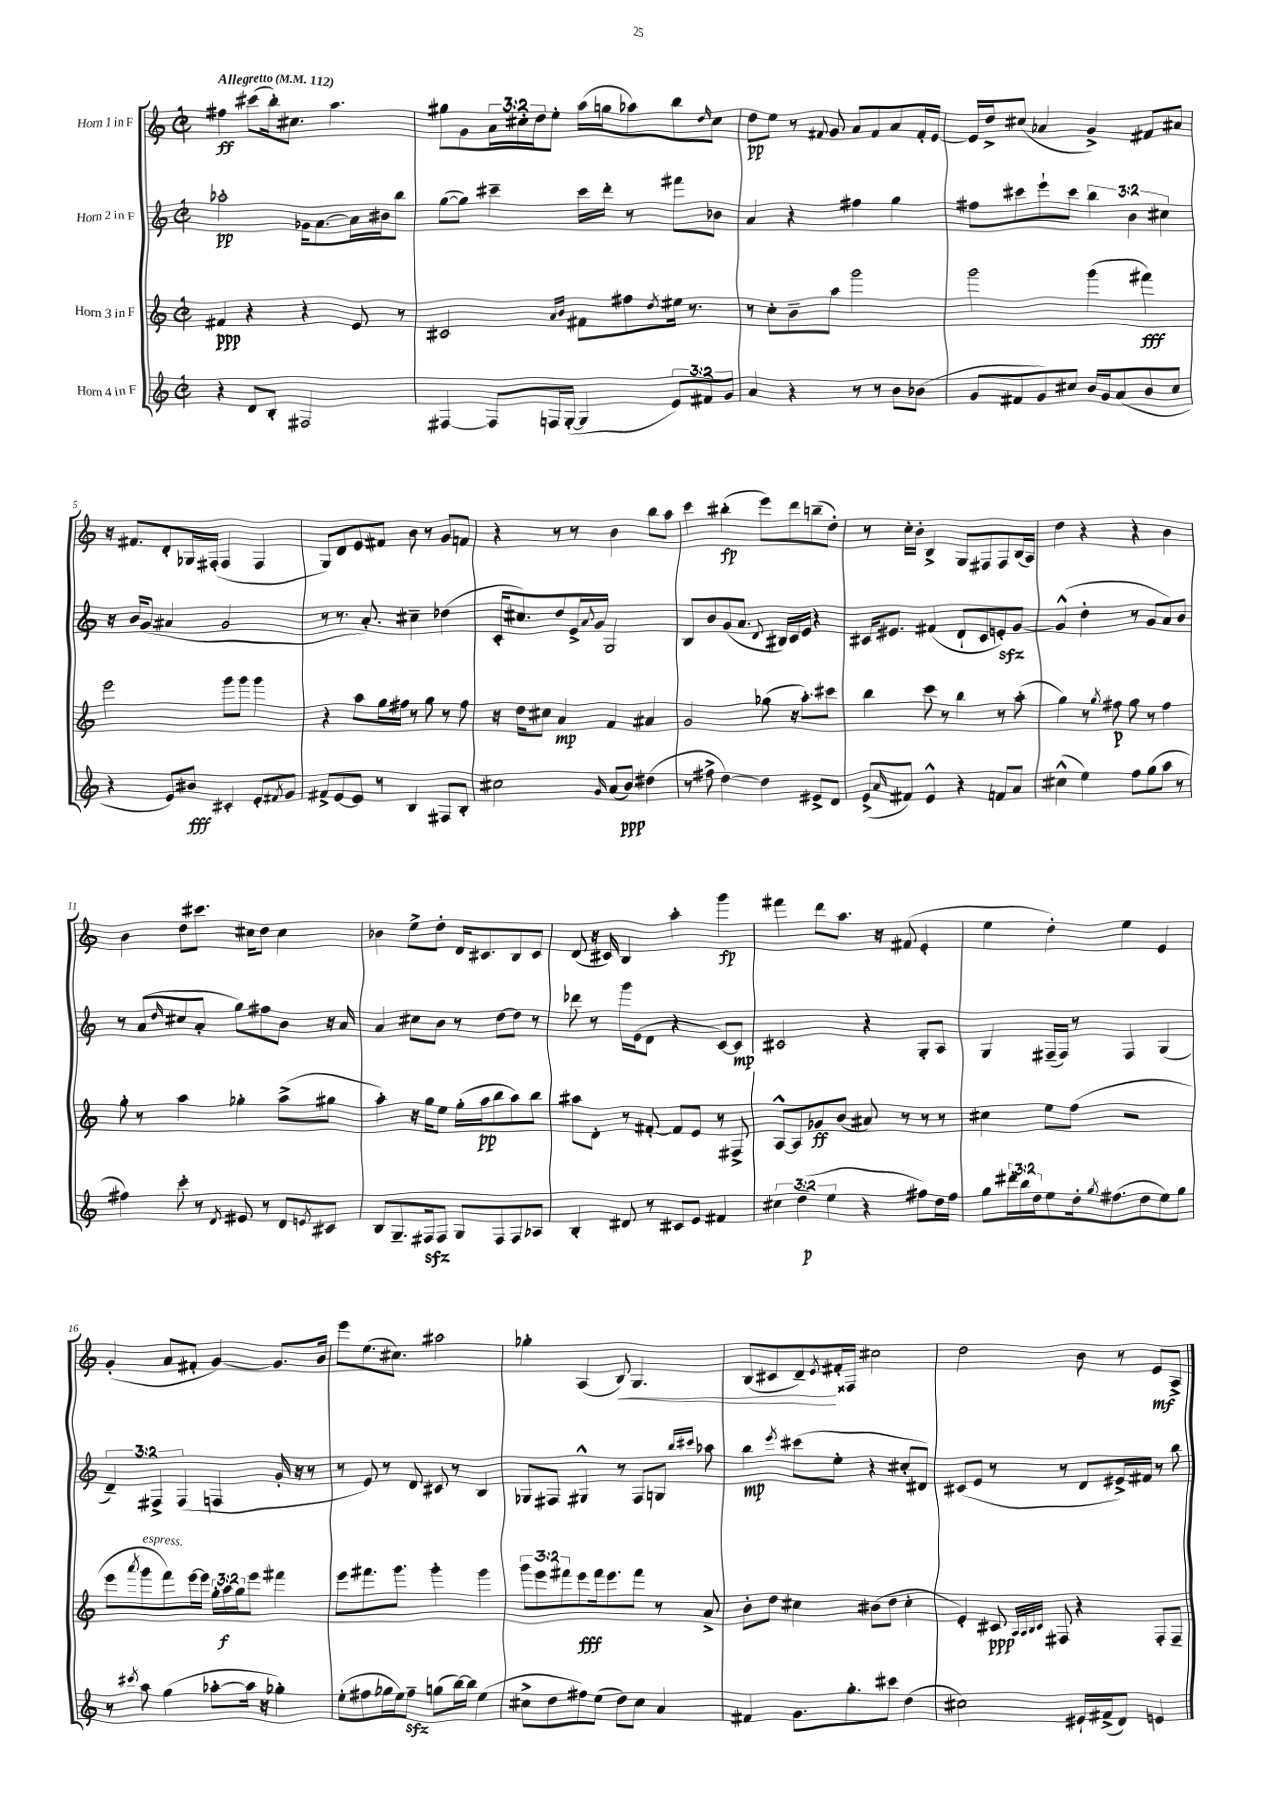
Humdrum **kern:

**kern	**kern	**kern	**kern
*staff4	*staff3	*staff2	*staff1
*clefG2	*clefG2	*clefG2	*clefG2
*k[]	*k[]	*k[]	*k[]
*M2/2	*M2/2	*M2/2	*M2/2
*met(c|)	*met(c|)	*met(c|)	*met(c|)
*MM112	*MM112	*MM112	*MM112
4r	4f#/	2aa-'\	4ff#\
8d/L	4r	.	(8ccc#\L
8B'/J	.	.	16bb'\k)
.	.	.	8.cc#\J
2F#/	4r	16g-\LK	.
.	.	[8.a\	.
.	.	.	4.aa\
.	8e/	16a\]L	.
.	.	16b#\J	.
.	8r	8bb\J	.
=	=	=	=
[4F#/	2c#/	([8gg\L	8gg#\L
.	.	8gg\]J)	8g\
8F#/]L	.	4ccc#~\	24a\L
.	.	.	24cc#'\
.	.	.	24dd\J
16F/L	.	.	8ee'\J
([16G'/JJ	.	.	.
.	16qqa/LL	.	.
.	16qqb/JJ	.	.
4G/]	8f#\L	16ccc#\LL	(16aa\LL
.	.	16ddd'\JJ	16gg\J
.	8ff#\	8r	8aa-\)
.	8qdd/	.	.
12e/L)	16ee#\Jk	8fff#\L	8bb\
.	8.r	.	.
12f#/	.	.	.
.	.	.	16qqdd/
.	.	8b-\J	8cc#\J
12g/J	.	.	.
=	=	=	=
4a/	8r	4a/	8dd\L
.	8cc'\L	.	8ee\J
4r	8b~\	4r	8r
.	.	.	8qqf#/
.	8aa\J	.	8g/
8r	2ggg\	4ff#\	8a/L
8r	.	.	8f#/
8b\L	.	4gg\	8a/
(8b-\J	.	.	16f#'/L
.	.	.	[16e/JJ
=	=	=	=
8g/L	2ggg\	8ff#\L	16e/]LL
.	.	.	16dd^/J
8f#/	.	8ccc#\	(8cc#/J
8g/)	.	8eee`\	4a-/
8cc#/J	.	8ccc#\J	.
16b/LL	(4ggg\	6bb\	4g^/)
16g/J	.	.	.
(8a/	.	.	.
.	.	6b\	.
8b/	4fff#\)	.	8f#/L
.	.	6cc#\	.
8cc#/J	.	.	8a#/J
=	=	=	=
4r	2eee\	16r	16r
.	.	16b/LK	8.f#/L
.	.	(8g/J	.
8e/L)	.	4a#/	8d'/
8b#/J	.	.	16G-/L
.	.	.	(16F#'/JJ
4c#'/	8ggg\L	2g/	4F#/
.	8ggg\J	.	.
8e'/L	4ggg\	.	4F#/
8qf#/	.	.	.
8g/J	.	.	.
=	=	=	=
8f#^/L	4r	8r	8G/L)
[8e/	.	8.r	8d/
8e/]J	8aa\L	.	8e/
.	.	8.a'/)	.
8r	16gg\L	.	8f#/J
.	16ff#\JJ	.	.
4B/	8r	4cc#~\	8b\
.	8gg\	.	8r
8F#/L	8r	(4dd-\	8g/L
8B'/J	8ff#\	.	8f/J
=	=	=	=
2cc#\	16r	16c'/LK	4r
.	16dd\LK	8.cc#/)	.
.	8cc#\J	.	.
.	4a/	8dd/	8r
.	.	16e^/L	8r
.	.	8qqa/	.
.	.	16g/JJ	.
16qqg/	.	.	.
(8a/L	4f/	2G/	4b\
8b/J)	.	.	.
(4dd#\	4a#/	.	8bb\L
.	.	.	8aa\J
=	=	=	=
8r	2g/	8B/L	4ccc\
8ff#^\	.	8b/	.
[4dd\)	.	(8g/	(4bb#'\
.	.	8.a/J	.
4dd\]	(8gg-\	.	8eee\L)
.	.	8qqd/	.
.	.	16B#/LL)	.
.	16r	16c/	8ddd\
.	8.aa'\L)	16e/JJ	.
8e#^/L	.	4r	(8bb~\
8d/J	8ccc#\J	.	8dd'\J)
=	=	=	=
(8e^/L	4bb\	16c#/LK	8r
.	.	8.e#/J	.
16qqa/	.	.	.
8f#/J)	.	.	16cc'\LL
.	.	.	16b'\JJ
4e^^/	8ccc\	(4f#/	4B^/
.	8r	.	.
4r	4bb\	8d`/L	8G/L
.	.	8c#/	8F#/
8f/L	8r	8e'/)	8F#/
8a/J	(8aa'\	[8g/J	(16B/L
.	.	.	16A/JJ)
=	=	=	=
(4cc#^^\	4gg\)	(4g^^/]	4dd\
4ee\)	8r	4dd'\	4r
.	8qgg/	.	.
.	8ff#\	.	.
8ff\L	8gg\	8r	4r
(8gg\	8r	8g/L	.
8aa\J	4ff#\	8a/)	4b\
8r	.	8b/J	.
=	=	=	=
4ff#\)	8gg'\	8r	4b\
.	8r	(8a/L	.
.	.	16qqdd/	.
8ccc'\	4aa\	8cc#/	8dd\L
8r	.	8a'/J	8.ccc#\J
8qd/	.	.	.
8e#/	4gg-'\	8gg\L)	.
.	.	.	16cc#\LK
8r	.	8ff#\	8dd\J
8d/L	(8aa^\L	8b\J	4cc#\
8qe/	.	.	.
8c#/J	8gg#\J	16r	.
.	.	16a/	.
=	=	=	=
8B/L	4aa'\)	4a/	4b-\
8.G~/	.	.	.
.	16r	8cc#\L	8ee^\L
16F#/k	16gg\LK	.	.
8F#/J	8ee\J	8b\J	8dd'\J
8G/L	(16gg'\LL	8r	16d/LK
.	16aa\J	.	8.c#/
8F#/	8bb\	[8dd\L	.
8F#/	8aa\)	8dd\]J	8B/
8A-/J	8bb\J	8r	8c#/J
=	=	=	=
4B'/	8aa#\L	8ddd-\	(8d/
.	8d'\J	8r	16r
.	.	.	16c#/)
8d#/	8r	16ggg\LL	4B/
.	.	(16e\J	.
8r	[8f#'/	8d\J	.
8c#/L	8f#/]L	4r	4aa'\
8e/J	8e/J	.	.
4f#/	8r	[8c/L)	4ggg\
.	8F#^/	8c/]J	.
=	=	=	=
6cc#\	[8A^^/L	2c#/	4fff#\
.	8A/]	.	.
(6dd~\	.	.	.
.	8g-/	.	8ddd\L
6ee\	.	.	.
.	(8b/J	.	8.aa\J
4r	8a#/)	4r	.
.	.	.	16r
.	8r	.	(8f#/
8ff#\L)	8r	8G'/L	4e'/
16dd\L	8r	8A/J	.
16ff#\JJ	.	.	.
=	=	=	=
8gg\L	4cc#\	4G/	4ee\
24ddd#'\L	.	.	.
24bb\	.	.	.
24dd\J	.	.	.
8ee\	8ee\L	(16F#~/LL	4dd'\)
.	.	16F#/JJ)	.
16dd'\k	(8ff\J	8r	.
8qgg/	.	.	.
(8.ff#\	.	.	.
.	2r	4F#/	4ee\
8dd\	.	.	.
8ee\)	.	(4G/	4e/
8gg\J	.	.	.
=	=	=	=
8r	8eee\L	6d~/)	(4g'/
8qccc#/	8qaaa/	.	.
8aa\	8ggg\	.	.
.	.	6F#^/	.
(4gg\	8fff\)	.	8a/L
.	.	(6F#/	.
.	[16eee\L	.	8f#'/J
.	16eee\]JJ	.	.
[8aa-'\L	24gg'\LL	4F/	[4g/)
.	24aa\	.	.
.	24gg\J	.	.
16aa-\]Jk	8eee\J	.	.
16r	.	.	.
4gg-'\)	4fff#\	16g'/	8.g/]L
.	.	16r	.
.	.	8r	.
.	.	.	16b/Jk
=	=	=	=
(8ee'\L	8eee\L	8r	8eee\L
8ff#\	8.fff#\	8e/)	(8.ee\
16gg-\L	.	8r	.
16ee\J)	8.ggg\J	.	8.cc#\J)
8ff#~\J	.	8d/	.
(8gg\L	4ggg'\	8c#/	2aa#\
[16bb\L)	.	8r	.
16bb\]JJ	.	.	.
(4ee\	4ggg\	4B/	.
=	=	=	=
8cc#^\L	12ggg\L	8G-/L	4gg-'\
.	12eee\	.	.
8dd\	.	8F#/J	.
.	12fff#\	.	.
8ff#\)	8eee\	4G#^^/	(4A/
(8ee\J	16fff#\k	.	.
.	8.eee\	.	.
8dd\L)	.	8r	8B/)
8cc#\J	8fff#\J	8F#/L	4.G/
4a/	8r	8G/J	.
.	.	16qqbb/LL	.
.	.	16qqccc#/JJ	.
.	8a^/	8aa-\	.
=	=	=	=
4f#/	8b'\L	4bb\	(8B/L
.	8dd\J	.	8c#/
.	.	8qeee/	.
8.g\L	4cc#\	(8ccc#\L	8d~/)
.	.	.	8qe/
.	.	8ee'\J	16f#'/L
8.gg'\	.	.	16F##/JJ
.	(8b#\L	4r	2cc#\
8ccc#\J	8dd\J	.	.
(4dd\	4cc#'\	8cc#'/L	.
.	.	8d#/J)	.
=	=	=	=
2cc#\)	4e'/)	(8c#/L	2dd\
.	.	8e/J	.
.	8c#/	8r	.
.	32qqA/LLL	.	.
.	32qqA/	.	.
.	32qqB/	.	.
.	32qqc#/JJJ	.	.
.	8F#/	8r	.
16e#`/LL	4r	8d/L	8b\
(16f#^/J	.	.	.
8d/J)	.	16e#^/L)	8r
.	.	16f#/JJ	.
4e/	8F#'/L	8r	8e/L
.	8F#~/J	8bb\	8A^/J
==	==	==	==
*-	*-	*-	*-
